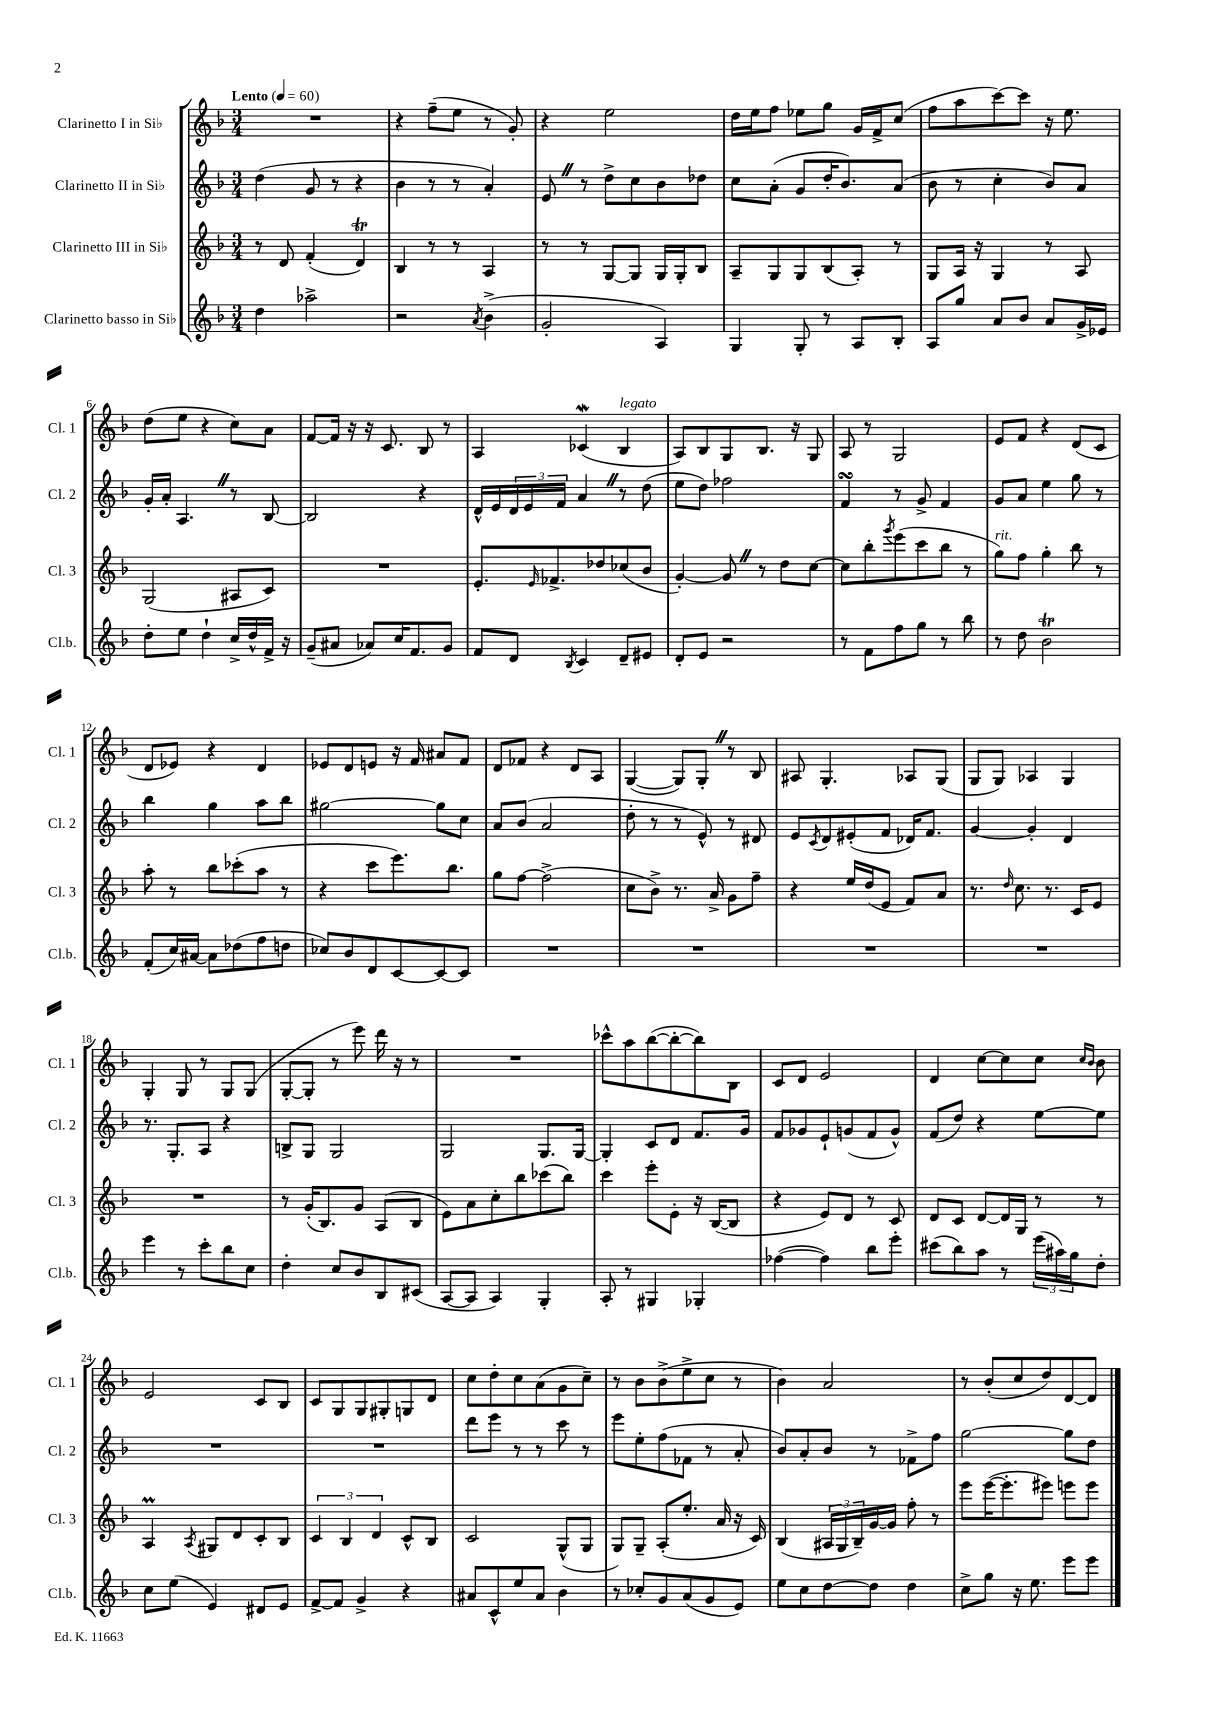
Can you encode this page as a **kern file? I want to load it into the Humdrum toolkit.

**kern	**kern	**kern	**kern
*staff4	*staff3	*staff2	*staff1
*clefG2	*clefG2	*clefG2	*clefG2
*k[b-]	*k[b-]	*k[b-]	*k[b-]
*M3/4	*M3/4	*M3/4	*M3/4
*MM60	*MM60	*MM60	*MM60
4dd	8r	(4dd	2.r
.	8d	.	.
2aa-^	(4f'	8g	.
.	.	8r	.
.	4d)	4r	.
=	=	=	=
2r	4B-	4b-	4r
.	8r	8r	(8ff~
.	8r	8r	8ee
8qa	.	.	.
(4b-^	4A	4a')	8r
.	.	.	8g')
=	=	=	=
2g'	8r	8e	4r
.	8r	8r	.
.	[8G	8dd^	2ee
.	8G]	8cc	.
4A)	16G	8b-	.
.	16G'	.	.
.	8B-	8dd-	.
=	=	=	=
4G	8A~	8cc	16dd
.	.	.	16ee
.	8G	(8a'	8ff
8G'	8G	8g	8ee-
8r	(8B-	16dd'	8gg
.	.	8.b-)	.
8A	8A')	.	16g
.	.	.	16f^
8B-'	8r	(8a	(8cc
=	=	=	=
8A	8G	8b-	8ff
8gg	16A	8r	8aa
.	16r	.	.
8a	4G	4cc'	[8ccc)
8b-	.	.	8ccc]
8a	8r	8b-)	16r
.	.	.	8.ee
16g^	8A	8a	.
16e-	.	.	.
=	=	=	=
8dd'	(2G	16g'	(8dd
.	.	16a'	.
8ee	.	4.A	8ee
4dd`	.	.	4r
16cc^	8A#	8r	8cc)
16dd^^	.	.	.
16f^	8c)	[8B-	8a
16r	.	.	.
=	=	=	=
(8g~	2.r	2B-]	[8f
8a#	.	.	16f]
.	.	.	16r
8a-)	.	.	16r
.	.	.	8.c
16cc	.	.	.
8.f	.	.	.
.	.	4r	8B-
8g	.	.	8r
=	=	=	=
8f	8.e'	16d^^	4A
.	.	16e	.
8d	.	24d	.
.	.	24e	.
.	16qqe	.	.
.	8.f-^	.	.
.	.	24f	.
8qB-	.	.	.
4c	.	4a	(4c-
.	8dd-	.	.
8d~	(8cc-	8r	4B-
8e#	8b-	(8dd	.
=	=	=	=
8d'	[4g')	8ee	8A)
8e	.	8dd)	8B-
2r	8g]	2ff-	8G
.	8r	.	8.B-
.	8dd	.	.
.	.	.	16r
.	[8cc	.	8G
=	=	=	=
8r	8cc]	4f	8A
8f	8bb-'	.	8r
.	8qggg	.	.
8ff	(8eee	8r	2G
8gg	8ccc	8g^	.
8r	8bb-	4f	.
8bb-	8r	.	.
=	=	=	=
8r	8gg)	8g	8e
8dd	8ff	8a	8f
2b-	4gg'	4ee	4r
.	8bb-	8gg	(8d
.	8r	8r	8c
=	=	=	=
(8f'	8aa'	4bb-	8d
16cc)	8r	.	8e-)
[16a#	.	.	.
8a#]	8bb-	4gg	4r
(8dd-	(8ccc-'	.	.
8ff	8aa	8aa	4d
8dd	8r	8bb-	.
=	=	=	=
8cc-)	4r	[2gg#	8e-
8b-	.	.	8d
8d	8ccc	.	8e
[8c	8.eee)	.	16r
.	.	.	16f
8c_	.	8gg#]	8a#
.	8.bb-	.	.
8c]	.	8cc	8f
=	=	=	=
2.r	8gg	8a	8d
.	[8ff	(8b-	8f-
.	(2ff^]	2a	4r
.	.	.	8d
.	.	.	8A
=	=	=	=
2.r	8cc	8dd'	([4G
.	8b-^)	8r	.
.	8.r	8r	8G])
.	.	8e^^)	8G'
.	16a^	.	.
.	8g	8r	8r
.	8ff~	8d#	8B-
=	=	=	=
2.r	4r	8e	8A#
.	.	8qc	.
.	.	8d	4.G'
.	16ee	(8e#'	.
.	(16dd	.	.
.	8e	8f	.
.	8f)	16d-)	8A-
.	.	8.f	.
.	8a	.	(8G
=	=	=	=
2.r	8.r	[4g	8G
.	.	.	8G)
.	16qqdd	.	.
.	8.cc	.	.
.	.	4g']	4A-
.	8.r	.	.
.	.	4d	4G
.	16c	.	.
.	8e	.	.
=	=	=	=
4eee	2.r	8.r	4G'
.	.	8.G'	.
8r	.	.	8G
8ccc'	.	8A	8r
8bb-	.	4r	8G
8cc	.	.	(8G
=	=	=	=
4dd'	8r	8B^	[8G'
.	(16g'	8G	8G']
.	8.B-)	.	.
8cc	.	2G	8r
8b-	8g	.	8eee)
8B-	(8A	.	16ddd
.	.	.	16r
(8c#	8B-	.	8r
=	=	=	=
[8A	8e)	2G	2.r
8A]	8a	.	.
4A)	8cc'	.	.
.	8bb-	.	.
4G'	(8ccc-	8.G	.
.	8bb-)	.	.
.	.	[16G	.
=	=	=	=
8A'	4ccc	4G']	8ccc-^^
8r	.	.	8aa
4G#	8eee'	8c	([8bb-
.	8e'	8d	8bb-'_
4G-'	16r	8.f	8bb-])
.	([16B-	.	.
.	8B-]	.	8B-
.	.	16g	.
=	=	=	=
([4ff-	4r	8f	8c
.	.	8g-	8d
4ff-])	8e)	8e`	2e
.	8d	(8g	.
8bb-	8r	8f	.
8eee'	8c	8g^^)	.
=	=	=	=
(8ccc#	8d	(8f	4d
8bb-)	8c	8dd)	.
8aa	[8d	4r	[8cc
8r	16d]	.	8cc]
.	16G	.	.
(24eee	8r	[8ee	8cc
24aa#)	.	.	.
24gg	.	.	.
.	.	.	16qqcc
.	.	.	16qqb-
8dd'	8r	8ee]	8b-
=	=	=	=
8cc	4A	2.r	2e
(8ee	.	.	.
.	8qA	.	.
4e)	8G#	.	.
.	8d	.	.
8d#	8c'	.	8c
8e	8B-	.	8B-
=	=	=	=
[8f^	6c	2.r	8c
8f]	.	.	8G
.	6B-	.	.
4g^	.	.	8G
.	6d	.	.
.	.	.	8G#'
4r	8c^^	.	8G
.	8B-	.	8d
=	=	=	=
8a#	2c	8ddd	8cc
8c^^	.	8eee	8dd'
8ee	.	8r	8cc
8a#	.	8r	(8a
4b-	(8G^^	8ccc	8g
.	8G	8r	8cc~)
=	=	=	=
8r	8G)	8eee	8r
8cc-'	8G~	8ee'	8b-
8g	(8A'	(8ff	(8b-^
(8a	8.ee'	8f-	8ee^
8g	.	8r	8cc
.	16a	.	.
8e)	16r	8a'	8r
.	16c)	.	.
=	=	=	=
8ee	(4B-	8b-)	4b-)
8cc	.	8a'	.
[8dd	24A#	8b-	2a
.	24G	.	.
.	24B-~)	.	.
8dd]	[16g	8r	.
.	16g]	.	.
4dd	8ff'	8f-^	.
.	8r	8ff	.
=	=	=	=
8cc^	8eee	[2gg	8r
8gg	([16eee	.	(8b-'
.	8.eee']	.	.
16r	.	.	8cc
8.ee	.	.	.
.	8eee#)	.	8dd)
8eee	8eee	8gg]	[8d
8eee	8eee	8dd	8d]
==	==	==	==
*-	*-	*-	*-
